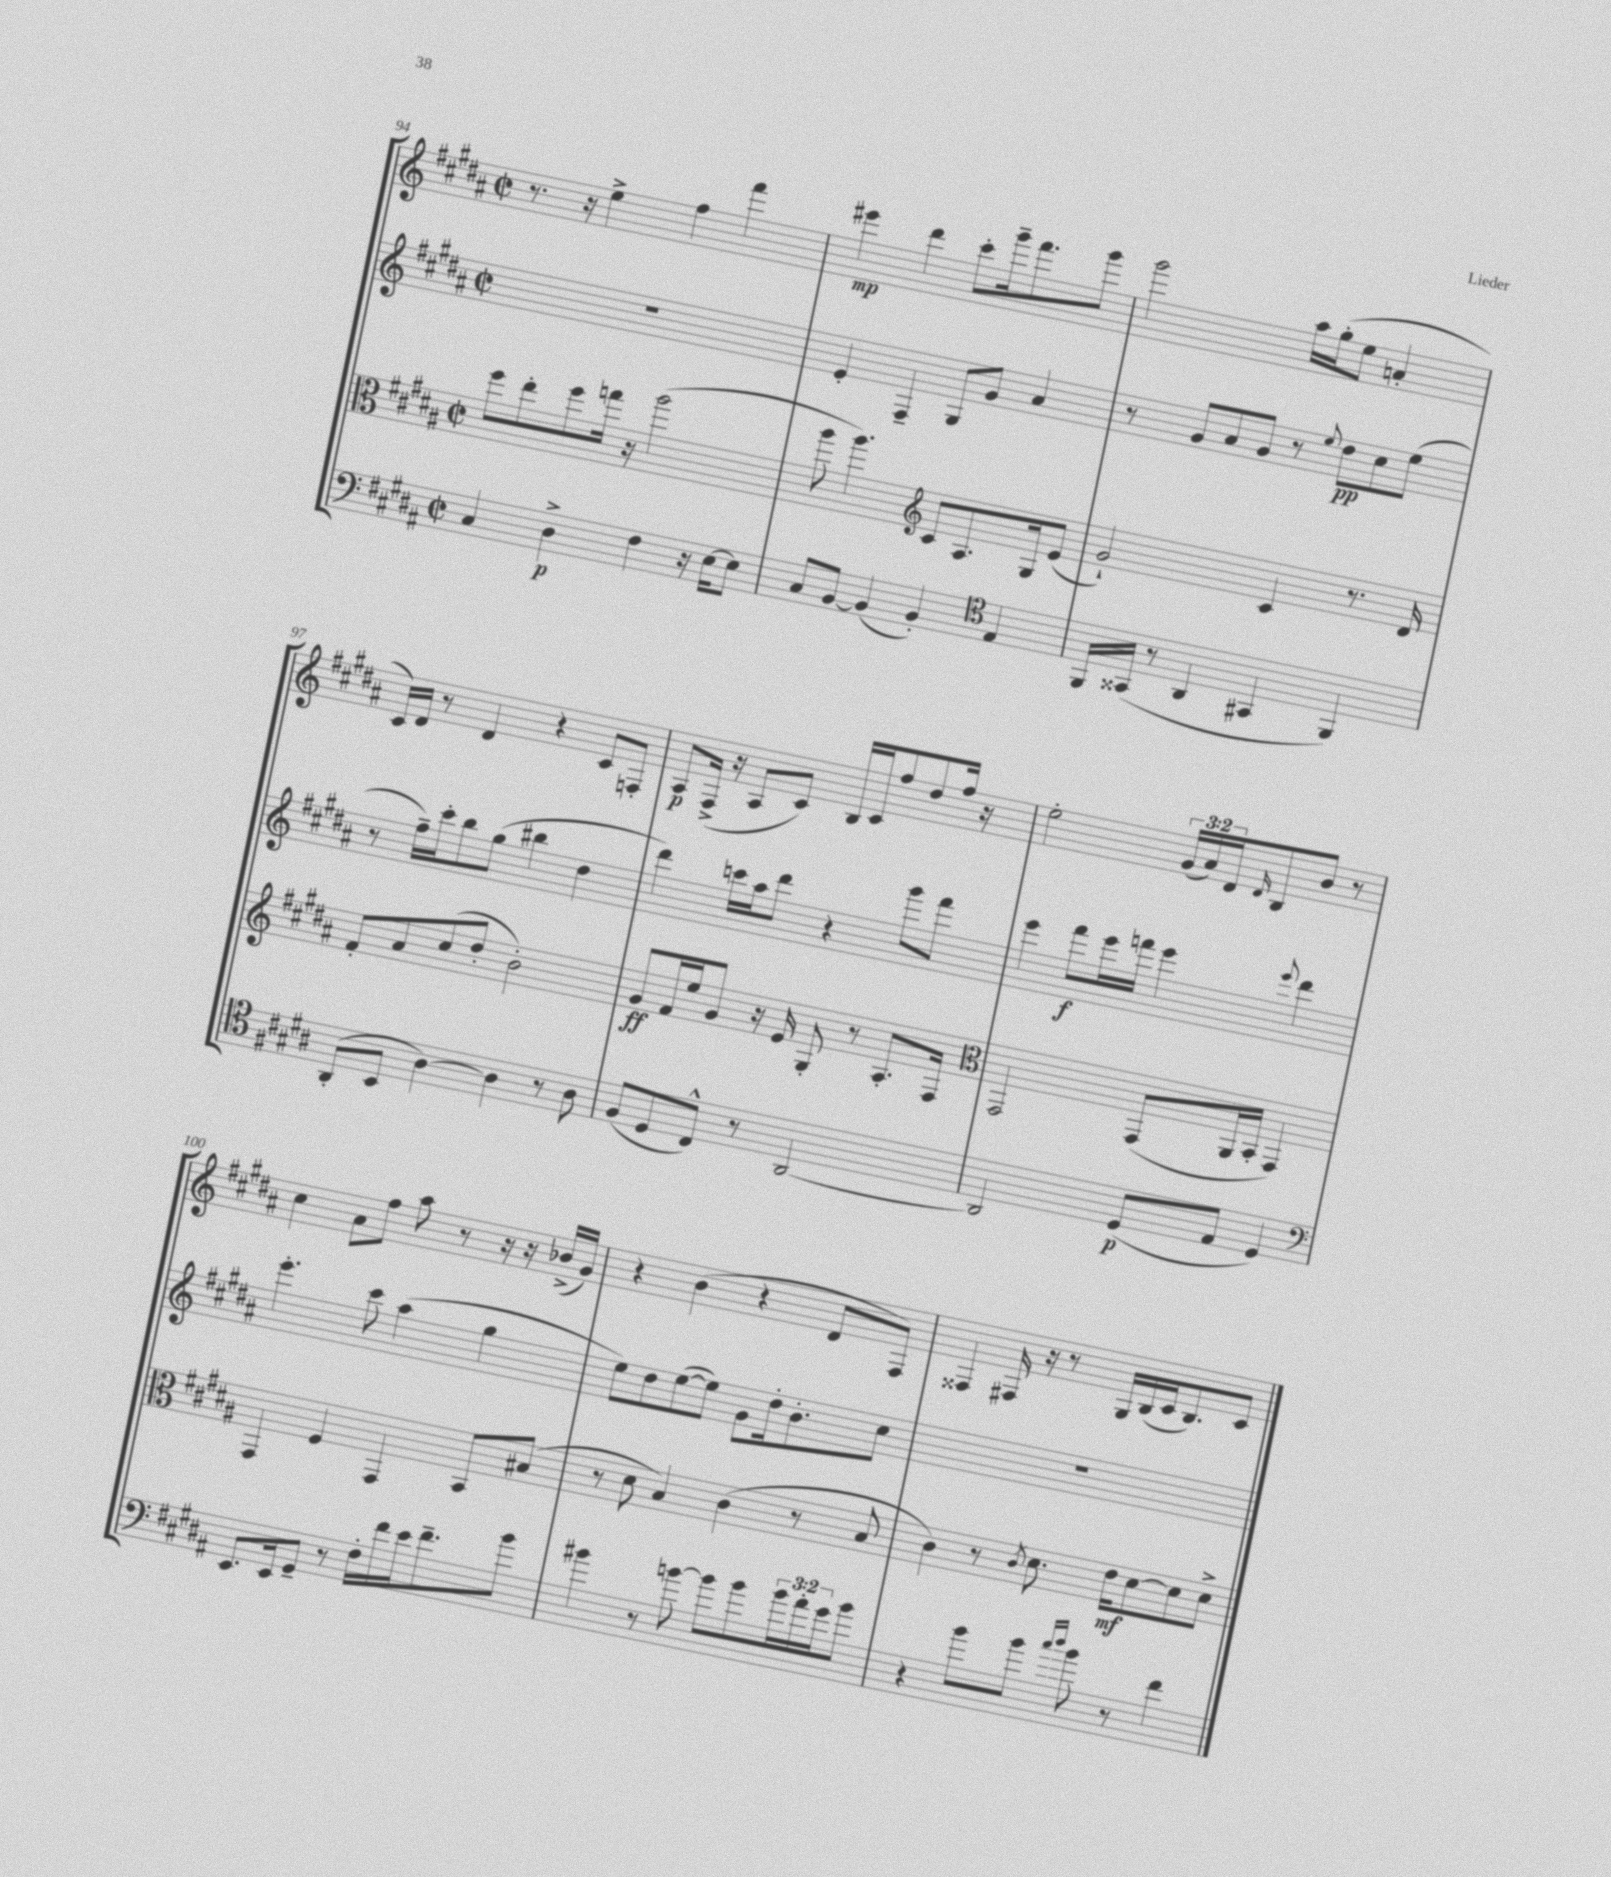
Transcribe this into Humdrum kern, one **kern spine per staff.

**kern	**kern	**kern	**kern
*staff4	*staff3	*staff2	*staff1
*clefF4	*clefC3	*clefG2	*clefG2
*k[f#c#g#d#a#]	*k[f#c#g#d#a#]	*k[f#c#g#d#a#]	*k[f#c#g#d#a#]
*M2/2	*M2/2	*M2/2	*M2/2
*met(c|)	*met(c|)	*met(c|)	*met(c|)
4C#/	8ff#\L	1r	8.r
.	8ee'\	.	.
.	.	.	16r
4D#^\	8ff#\	.	4ee^\
.	16gg\Jk	.	.
.	16r	.	.
4F#\	(2aa#\	.	4ff#\
16r	.	.	4fff#\
[16E\LK	.	.	.
8E\]J	.	.	.
=	=	=	=
8C#/L	8aa#\	4e'/	4eee#\
[8BB/J	4.aa#\)	.	.
(4BB/]	.	4F#~/	4ddd#\
*	*clefG2	*	*
4BB'/)	8c#/L	8G#/L	8ccc#'\L
.	8.A#/	8g#/J	16ggg#~\k
.	.	.	8.fff#\
*clefC4	*	*	*
4E/	.	4a#/	.
.	16G#/k	.	.
.	(8e/J	.	8ggg#\J
=	=	=	=
16FF#/LL	2g#`/)	8r	2ggg#\
(16GG##/JJ	.	.	.
8r	.	8g#/L	.
4AA#/	.	8a#/	.
.	.	8g#/J	.
4GG#/	4c#/	8r	16aa#\LL
.	.	.	(16gg#'\J
.	.	8qqee/	.
.	.	8dd#\L	8ee\J
4FF#/)	8.r	8cc#\	4a'/
.	.	(8ee\J	.
.	16d#/	.	.
=	=	=	=
(8AA#'/L	8f#'/L	8r	16c#/LL)
.	.	.	16d#/JJ
8BB/J	8a#/	16ff#~\LL)	8r
.	.	16ccc#'\J	.
[4A#\)	(8cc#/	8bb\	4d#/
.	8dd#'/J	(8gg#\J	.
4A#\]	2b'\)	4bb#\	4r
8r	.	4dd#\	8c#/L
8A#\	.	.	8F'/J
=	=	=	=
(8F#/L	8g#/L	4ddd#\)	8A#/L
8D#/	16f#/L	.	(16F#^/Jk
.	16ee/J	.	16r
8C#^^/J)	8g#/J	16ccc\LL	8A#/L
.	.	16aa#\J	.
8r	16r	8ddd#\J	8c#/J)
.	16e/	.	.
[2AA#/	8G#'/	4r	16B/LL
.	.	.	16c#/J
.	8r	.	8ff#/
.	8.A#'/L	8ggg#\L	8dd#/
.	.	8fff#\J	16ff#/Jk
.	16F#/Jk	.	16r
=	=	=	=
*	*clefC3	*	*
2AA#/]	2GG#/	4eee\	2ee'\
.	.	8fff#\L	.
.	.	16eee\L	.
.	.	16fff\JJ	.
(8D#/L	(8GG#/L	4eee\	(24g#/LL
.	.	.	24a#/)
.	.	.	24d#/J
.	.	.	16qqd#/
8E/J	16AA#/L	.	8B/
.	16BB'/JJ	.	.
.	.	8qqeee/	.
4D#/)	4GG#/)	4ddd#\	8b/J
.	.	.	8r
=	=	=	=
*clefF4	*	*	*
8.EE/L	4GG#/	4.eee'\	4cc#\
16EE/k	.	.	.
8GG#~/J	4F#/	.	8a#\L
8r	.	8ccc#\	8ff#\J
16F#'\LL	4GG#/	(4aa#\	8aa#\
16f#\	.	.	.
16e\J	.	.	8r
8.f#~\	.	.	.
.	8BB/L	4gg#\	16r
.	.	.	16r
8b\J	(8B#/J	.	(16b-^/LL
.	.	.	16g#/JJ)
=	=	=	=
4b#\	8r	8ee\L)	4r
.	8d#\	8dd#\	.
8r	4B/)	([8ee\	(4b\
[8b\	.	8ee\]J)	.
8b\]L	(4c#\	8g#\L	4r
8b\	.	16dd#'\k	.
.	.	8.b'\	.
24b\L	8r	.	8d#/L
24a#'\	.	.	.
24g#\J	.	.	.
8b\J	8B/	8cc#\J	8F#/J)
=	=	=	=
4r	4c#\)	1r	4F##/
8b\L	8r	.	16F#/
.	.	.	16r
.	8qc#/	.	.
8b\J	8.d#\	.	8r
16qqcc#/LL	.	.	.
16qqdd#/JJ	.	.	.
8b\	.	.	16G#/LL
.	16e\LK	.	(16B/
8r	[8d#\	.	16c#/J
.	.	.	8.B/)
4f#\	8d#\]	.	.
.	8d#^\J	.	8c#/J
==	==	==	==
*-	*-	*-	*-
